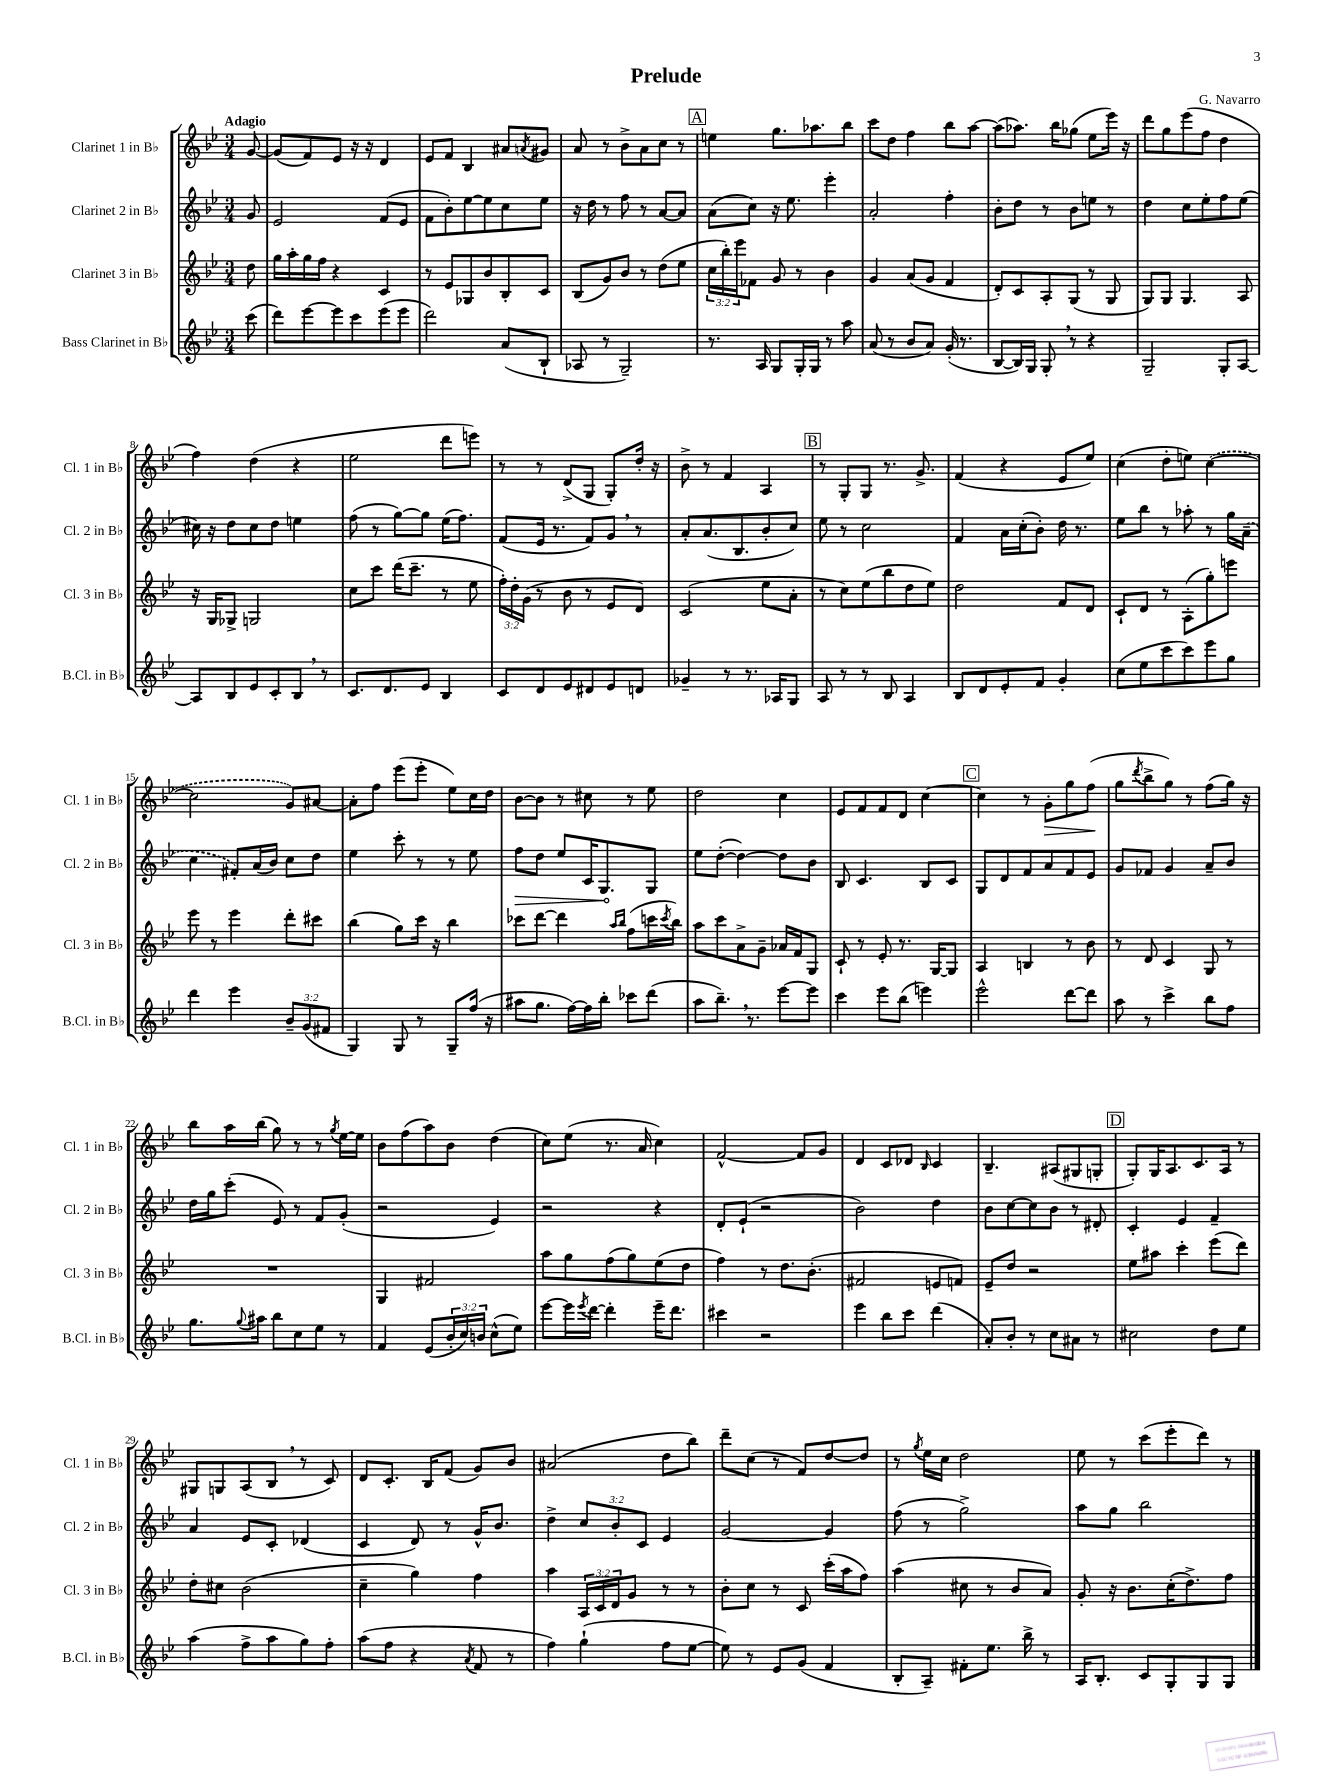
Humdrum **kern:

**kern	**kern	**kern	**dynam	**kern	**dynam
*part4	*part3	*part2	*part2	*part1	*part1
*staff4	*staff3	*staff2	*staff2	*staff1	*staff1
*I"Bass Clarinet in B♭	*I"Clarinet 3 in B♭	*I"Clarinet 2 in B♭	*	*I"Clarinet 1 in B♭	*
*I'B.Cl. in B♭	*I'Cl. 3 in B♭	*I'Cl. 2 in B♭	*	*I'Cl. 1 in B♭	*
*clefG2	*clefG2	*clefG2	*	*clefG2	*
*k[b-e-]	*k[b-e-]	*k[b-e-]	*	*k[b-e-]	*
*M3/4	*M3/4	*M3/4	*	*M3/4	*
=	=	=	=	=	=
!	!	!	!	!LO:TX:a:B:t=Adagio	!
(8ccc\	8dd\	8g/	.	[8g/	.
=1	=1	=1	=1	=1	=1
8ddd\L)	16gg\LL	2e-/	.	(8g/L]	.
.	16aa'\	.	.	.	.
[8eee-\	16gg\	.	.	8f/)	.
.	16ff\JJ	.	.	.	.
8eee-\]	4r	.	.	8e-/J	.
8ccc\	.	.	.	16r	.
.	.	.	.	16r	.
(8eee-\	4c/	(8f/L	.	4d/	.
8eee-\J	.	8e-/J	.	.	.
=2	=2	=2	=2	=2	=2
2ddd\)	8r	8f\L	.	8e-/L	.
.	8e-/L	8b-'\)	.	8f/J	.
.	8G-X/	[8ee-\	.	4B-/	.
.	8b-/	8ee-\]	.	.	.
(8a/L	8B-'/	8cc\	.	8a#X/L	.
.	.	.	.	8qan/	.
8B-`/J	8c/J	8ee-\J	.	8g#X/J	.
=3	=3	=3	=3	=3	=3
8A-X/	(8B-/L	16r	.	8a/	.
.	.	16dd\	.	.	.
8r	8g/)	8r	.	8r	.
2G~/)	8b-/J	8ff\	.	8b-^\L	.
.	8r	8r	.	8a\	.
.	(8dd\L	[8a/L	.	8cc\J	.
.	8ee-\J	8a/J]	.	8r	.
!!LO:REH:place=s1:t=A
=4	=4	=4	=4	=4	=4
8.r	24cc\LL	(8a\L	.	4een\	.
.	24bb-'\)	.	.	.	.
.	24eee-\J	.	.	.	.
.	8f-X\J	8cc\J)	.	.	.
16A/	.	.	.	.	.
8G/L	8g/	16r	.	8.gg\L	.
.	.	8.ee-\	.	.	.
16G'/L	8r	.	.	.	.
16G/JJ	.	.	.	8.aa-X\	.
8r	4b-\	4eee-'\	.	.	.
8aa\	.	.	.	8bb-\J	.
=5	=5	=5	=5	=5	=5
(8a/	4g/	2a'/	.	8ccc\L	.
8r	.	.	.	8dd\J	.
8b-/L	(8a/L	.	.	4ff\	.
8a/J)	8g/J	.	.	.	.
(16g'/	4f/	4ff'\	.	8bb-\L	.
8.r	.	.	.	.	.
.	.	.	.	[8aa\J	.
=6	=6	=6	=6	=6	=6
[8B-/L	8d'/L)	8b-'\L	.	(8aa\L]	.
16B-/L])	8c/	8dd\J	.	8.aa-X\J)	.
16G/JJ	.	.	.	.	.
8G',/	8A'/	8r	.	.	.
.	.	.	.	16bb-\KL	.
8r	(8G/J	8b-\L	.	(8gg-X\J	.
4r	8r	8een\J	.	8ee-\L	.
.	8G/	8r	.	16eee-\Jk)	.
.	.	.	.	16r	.
=7	=7	=7	=7	=7	=7
2G~/	8G/L)	4dd\	.	8ddd\L	.
.	8G/J	.	.	8gg\	.
.	4.G/	8cc\L	.	(8eee-\	.
.	.	8ee-'\	.	8ff\J	.
8G'/L	.	8ff\	.	4dd\	.
[8A/J	8A/	(8ee-\J	.	.	.
!!LO:LB:g=z
=8	=8	=8	=8	=8	=8
8A/L]	16r	16cc#X\)	.	4ff\)	.
.	16G/KL	16r	.	.	.
8B-/	8G-X^/J	8dd\L	.	.	.
8e-/	2Gn/	8cc#\	.	(4dd\	.
8c'/	.	8dd\J	.	.	.
8B-,/J	.	4een\	.	4r	.
8r	.	.	.	.	.
=9	=9	=9	=9	=9	=9
8.c/L	8cc\L	(8ff\	.	2ee-\	.
.	8ccc\J	8r	.	.	.
8.d/	.	.	.	.	.
.	(16ddd\KL	[8gg\L)	.	.	.
.	8.ccc~\J	.	.	.	.
8e-/J	.	8gg\J]	.	.	.
4B-/	8r	(16ee-\KL	.	8ddd\L	.
.	.	8.ff\J)	.	.	.
.	8ee-\	.	.	8eeen\J)	.
=10	=10	=10	=10	=10	=10
8c/L	24ff'\LL)	(8f/L	.	8r	.
.	24dd'\	.	.	.	.
.	(24g\JJ	.	.	.	.
8d/	8r	16e-/Jk	.	8r	.
.	.	8.r	.	.	.
8e-/	8b-\	.	.	(8d^/L	.
8d#X/	8r	8f/L)	.	8G/J	.
8e-/	8e-/L	8g,/J	.	8G'/L)	.
8dn/J	8d/J)	8r	.	16dd'/Jk	.
.	.	.	.	16r	.
=11	=11	=11	=11	=11	=11
4g-X~/	(2c/	8a'/L	.	8b-^\	.
.	.	(8.a/	.	8r	.
8r	.	.	.	4f/	.
.	.	8.B-/	.	.	.
8.r	.	.	.	.	.
.	8ee-\L	8b-'/	.	4A/	.
16A-X/KL	.	.	.	.	.
8G/J	8a'\J	8cc/J)	.	.	.
!!LO:REH:place=s1:t=B
=12	=12	=12	=12	=12	=12
8A/	8r	8ee-\	.	8r	.
8r	8cc\L)	8r	.	8G'/L	.
8r	(8ee-\	2cc\	.	8G/J	.
8B-/	8bb-\	.	.	8.r	.
4A/	8dd\	.	.	.	.
.	.	.	.	8.g^/	.
.	8ee-\J)	.	.	.	.
=13	=13	=13	=13	=13	=13
8B-/L	2dd\	4f/	.	(4f/	.
8d/	.	.	.	.	.
8e-'/	.	16a\LL	.	4r	.
.	.	(16cc'\J	.	.	.
8f/J	.	8b-'\J)	.	.	.
4g'/	8f/L	16dd\	.	8e-/L	.
.	.	8.r	.	.	.
.	8d/J	.	.	8ee-/J)	.
=14	=14	=14	=14	=14	=14
(8cc\L	8c`/L	8ee-\L	.	(4cc\	.
8ee-\	8d/J	8bb-\J	.	.	.
8ccc\	8r	8r	.	8dd'\L	.
8ccc\)	(8A'\L	8aa-X'\	.	8een\J)	.
8eee-\	8gg'\)	8r	.	([4cc\	.
8gg\J	8eeen\J	16gg\LL	.	.	.
.	.	(16a~\JJ	.	.	.
!!LO:LB:g=z
=15	=15	=15	=15	=15	=15
4ddd\	8eee-\	4cc\	.	2cc\]	.
.	8r	.	.	.	.
4eee-\	4eee-\	8f#X'/L)	.	.	.
.	.	(16a/L	.	.	.
.	.	16b-/JJ)	.	.	.
12b-~/L	8ddd'\L	8cc\L	.	8g/L)	.
(12g/	.	.	.	.	.
.	8ccc#X\J	8dd\J	.	[8a#X/J	.
12f#X/J	.	.	.	.	.
=16	=16	=16	=16	=16	=16
4G/)	(4bb-\	4ee-\	.	8a#'\L]	.
.	.	.	.	8ff\J	.
8G/	8gg\L)	8ccc'\	.	(8eee-\L	.
8r	16ccc\Jk	8r	.	8eee-'\J	.
.	16r	.	.	.	.
8G~/L	4bb-\	8r	.	8ee-\L)	.
(16ff/Jk	.	8ee-\	.	16cc\L	.
16r	.	.	.	16dd\JJ	.
=17	=17	=17	=17	=17	=17
!	!	!	!LO:HP:b	!	!
8aa#X\L	8ccc-X\L	8ff\L	>	[8b-\L	.
8.gg\J	[8ddd\J	8dd\J	.	8b-\J]	.
.	4ddd\]	8ee-/L	.	8r	.
[16ff\LL)	.	.	.	.	.
16ff\]	.	16c/K	.	8cc#X\	.
16bb-'\JJ	.	8.G/	.	.	.
.	16qqaa/LL	.	.	.	.
.	16qqbb-/JJ	.	.	.	.
8ccc-X\L	(8ff\L	.	.	8r	.
(8ddd\J	16cccn\L	8G/J	]	8ee-\	.
.	8qccc/	.	.	.	.
.	16bb-\JJ)	.	.	.	.
=18	=18	=18	=18	=18	=18
8aa\L	8aa\L	8ee-\L	.	2dd\	.
8.bb-~,\J)	8ccc\	([8dd'\J	.	.	.
.	8a^\	4dd\_)	.	.	.
8.r	.	.	.	.	.
.	8g~\J	.	.	.	.
[8eee-\L	16a-X/LL	8dd\L]	.	4cc\	.
.	16f/J	.	.	.	.
8eee-\J]	8G/J	8b-\J	.	.	.
=19	=19	=19	=19	=19	=19
4ccc\	8c`/	8B-/	.	8e-/L	.
.	8r	4.c/	.	8f/	.
8eee-\L	8e-'/	.	.	8f/	.
(8bb-\J	8.r	.	.	8d/J	.
4eeen\)	.	8B-/L	.	[4cc\	.
.	[16G/KL	.	.	.	.
.	8G/J]	8c/J	.	.	.
!!LO:REH:place=s1:t=C
=20	=20	=20	=20	=20	=20
2eee-^^\	4A/	8G/L	.	4cc\]	.
.	.	8d/	.	.	.
.	4Bn/	8f/	.	8r	.
!	!	!	!	!	!LO:HP:b
.	.	8a/	.	8g'\L	>
[8ddd\L	8r	8f/	.	8gg\	.
8ddd\J]	8b-\	8e-/J	.	(8ff\J	.
.	.	.	.	.	]
=21	=21	=21	=21	=21	=21
8aa\	8r	8g/L	.	8gg\L	.
.	.	.	.	8qddd/	.
8r	8d/	8f-X/J	.	8bb-^\	.
4ccc^\	4c/	4g/	.	8gg\J)	.
.	.	.	.	8r	.
8bb-\L	8G/	8a~/L	.	(8ff\L	.
8ff\J	8r	8b-/J	.	16gg\Jk)	.
.	.	.	.	16r	.
!!LO:LB:g=z
=22	=22	=22	=22	=22	=22
8.gg\L	2.r	16dd\LL	.	8bb-\L	.
.	.	16gg\J	.	.	.
.	.	(8ccc'\J	.	16aa\L	.
8qqgg/	.	.	.	.	.
16aa#X\Jk	.	.	.	(16bb-\JJ	.
8bb-\L	.	8e-/)	.	8gg\)	.
8cc\	.	8r	.	8r	.
8ee-\J	.	8f/L	.	8r	.
.	.	.	.	8qgg/	.
8r	.	(8g'/J	.	[16ee-\LL	.
.	.	.	.	16ee-\JJ]	.
=23	=23	=23	=23	=23	=23
4f/	4G/	2r	.	8b-\L	.
.	.	.	.	(8ff\	.
(8e-/L	2f#X/	.	.	8aa\)	.
24b-'/L	.	.	.	8b-\J	.
24cc/)	.	.	.	.	.
24bn/JJ	.	.	.	.	.
(8cc^^\L	.	4e-/)	.	(4dd\	.
8ee-\J)	.	.	.	.	.
=24	=24	=24	=24	=24	=24
[8eee-\L	8aa\L	2r	.	8cc\L)	.
16eee-\L]	8gg\	.	.	(8ee-\J	.
8qeee-/	.	.	.	.	.
[16ddd\JJ	.	.	.	.	.
4ddd'\]	(8ff\	.	.	8.r	.
.	8gg\)	.	.	.	.
.	.	.	.	16a/	.
16eee-~\KL	(8ee-\	4r	.	4cc\)	.
8.ddd\J	.	.	.	.	.
.	8dd\J	.	.	.	.
=25	=25	=25	=25	=25	=25
4ccc#X\	4ff\)	8d'/L	.	[2f^^/	.
.	.	(8e-`/J	.	.	.
2r	8r	2r	.	.	.
.	8.dd\L	.	.	.	.
.	.	.	.	8f/L]	.
.	(8.b-'\J	.	.	.	.
.	.	.	.	8g/J	.
=26	=26	=26	=26	=26	=26
4eee-\	2f#X/	2b-\)	.	4d/	.
8bb-\L	.	.	.	8c/L	.
8ccc\J	.	.	.	8d-X/J	.
.	.	.	.	16qqB-/	.
(4ddd\	8en/L	4dd\	.	4c/	.
.	8fn/J)	.	.	.	.
=27	=27	=27	=27	=27	=27
8a'/L)	8e-~/L	8b-\L	.	4.B-~/	.
8b-'/J	8dd/J	[8cc\	.	.	.
8r	2r	8cc\]	.	.	.
8cc\L	.	8b-\J	.	(8A#X/L	.
8a#X\J	.	8r	.	8G#X/	.
8r	.	8d#X'/	.	8Gn'/J	.
!!LO:REH:place=s1:t=D
=28	=28	=28	=28	=28	=28
2cc#X\	8ee-\L	4c'/	.	8G'/L)	.
.	8aa#X\J	.	.	16G/K	.
.	.	.	.	8.A/	.
.	4ccc'\	4e-/	.	.	.
.	.	.	.	8.c/	.
8dd\L	(8eee-\L	4f~/	.	.	.
.	.	.	.	16A/Jk	.
8ee-\J	8ddd\J)	.	.	8r	.
!!LO:LB:g=z
=29	=29	=29	=29	=29	=29
(4aa\	8dd'\L	4a/	.	8G#X/L	.
.	8cc#X\J	.	.	8Gn/	.
8ff^\L	(2b-\	8e-/L	.	(8A/	.
8aa\	.	8c'/J	.	8B-,/J	.
8gg\)	.	(4d-X/	.	8r	.
8ff'\J	.	.	.	8c/)	.
=30	=30	=30	=30	=30	=30
(8aa\L	4cc~\	4c/	.	8d/L	.
8ff\J	.	.	.	8.c'/J	.
4r	4gg\)	8d/)	.	.	.
.	.	.	.	16B-/KL	.
.	.	8r	.	(8f/J	.
8qa/	.	.	.	.	.
8f/	4ff\	16g^^/KL	.	8g/L)	.
.	.	8.b-/J	.	.	.
8r	.	.	.	8b-/J	.
=31	=31	=31	=31	=31	=31
4ff\)	4aa\	4dd^\	.	(2a#X/	.
(4gg`\	24A/LL	12cc/L	.	.	.
.	24c/	.	.	.	.
.	24d/J	12b-'/	.	.	.
.	8g/J	.	.	.	.
.	.	12c/J	.	.	.
8ff\L	8r	4e-/	.	8dd\L	.
[8ee-\J	8r	.	.	8bb-\J)	.
=32	=32	=32	=32	=32	=32
8ee-\])	8b-'\L	[2g/	.	8ddd~\L	.
8r	8cc\J	.	.	(8cc\J	.
8e-/L	8r	.	.	8r	.
(8g/J	8c/	.	.	8f/L)	.
4f/	(16ccc'\LL	4g/]	.	[8dd/	.
.	16aa\J	.	.	.	.
.	8ff\J)	.	.	8dd/J]	.
=33	=33	=33	=33	=33	=33
8B-'/L	(4aa\	(8ff\	.	8r	.
.	.	.	.	8qgg/	.
8A~/J)	.	8r	.	16ee-\LL	.
.	.	.	.	16cc\JJ	.
8f#X'\L	8cc#X\	2gg^\)	.	2dd\	.
8.ee-\J	8r	.	.	.	.
.	8b-/L	.	.	.	.
16bb-^\	.	.	.	.	.
8r	8a/J)	.	.	.	.
=34	=34	=34	=34	=34	=34
16A/KL	8g'/	8aa\L	.	8ee-\	.
8.B-'/J	.	.	.	.	.
.	16r	8gg\J	.	8r	.
.	8.b-\L	.	.	.	.
8c/L	.	2bb-\	.	(8ccc\L	.
8G'/	(16cc'\K	.	.	8eee-'\	.
.	8.dd^\)	.	.	.	.
8G/	.	.	.	8ddd\J)	.
8G/J	8ff\J	.	.	8r	.
==	==	==	==	==	==
*-	*-	*-	*-	*-	*-
